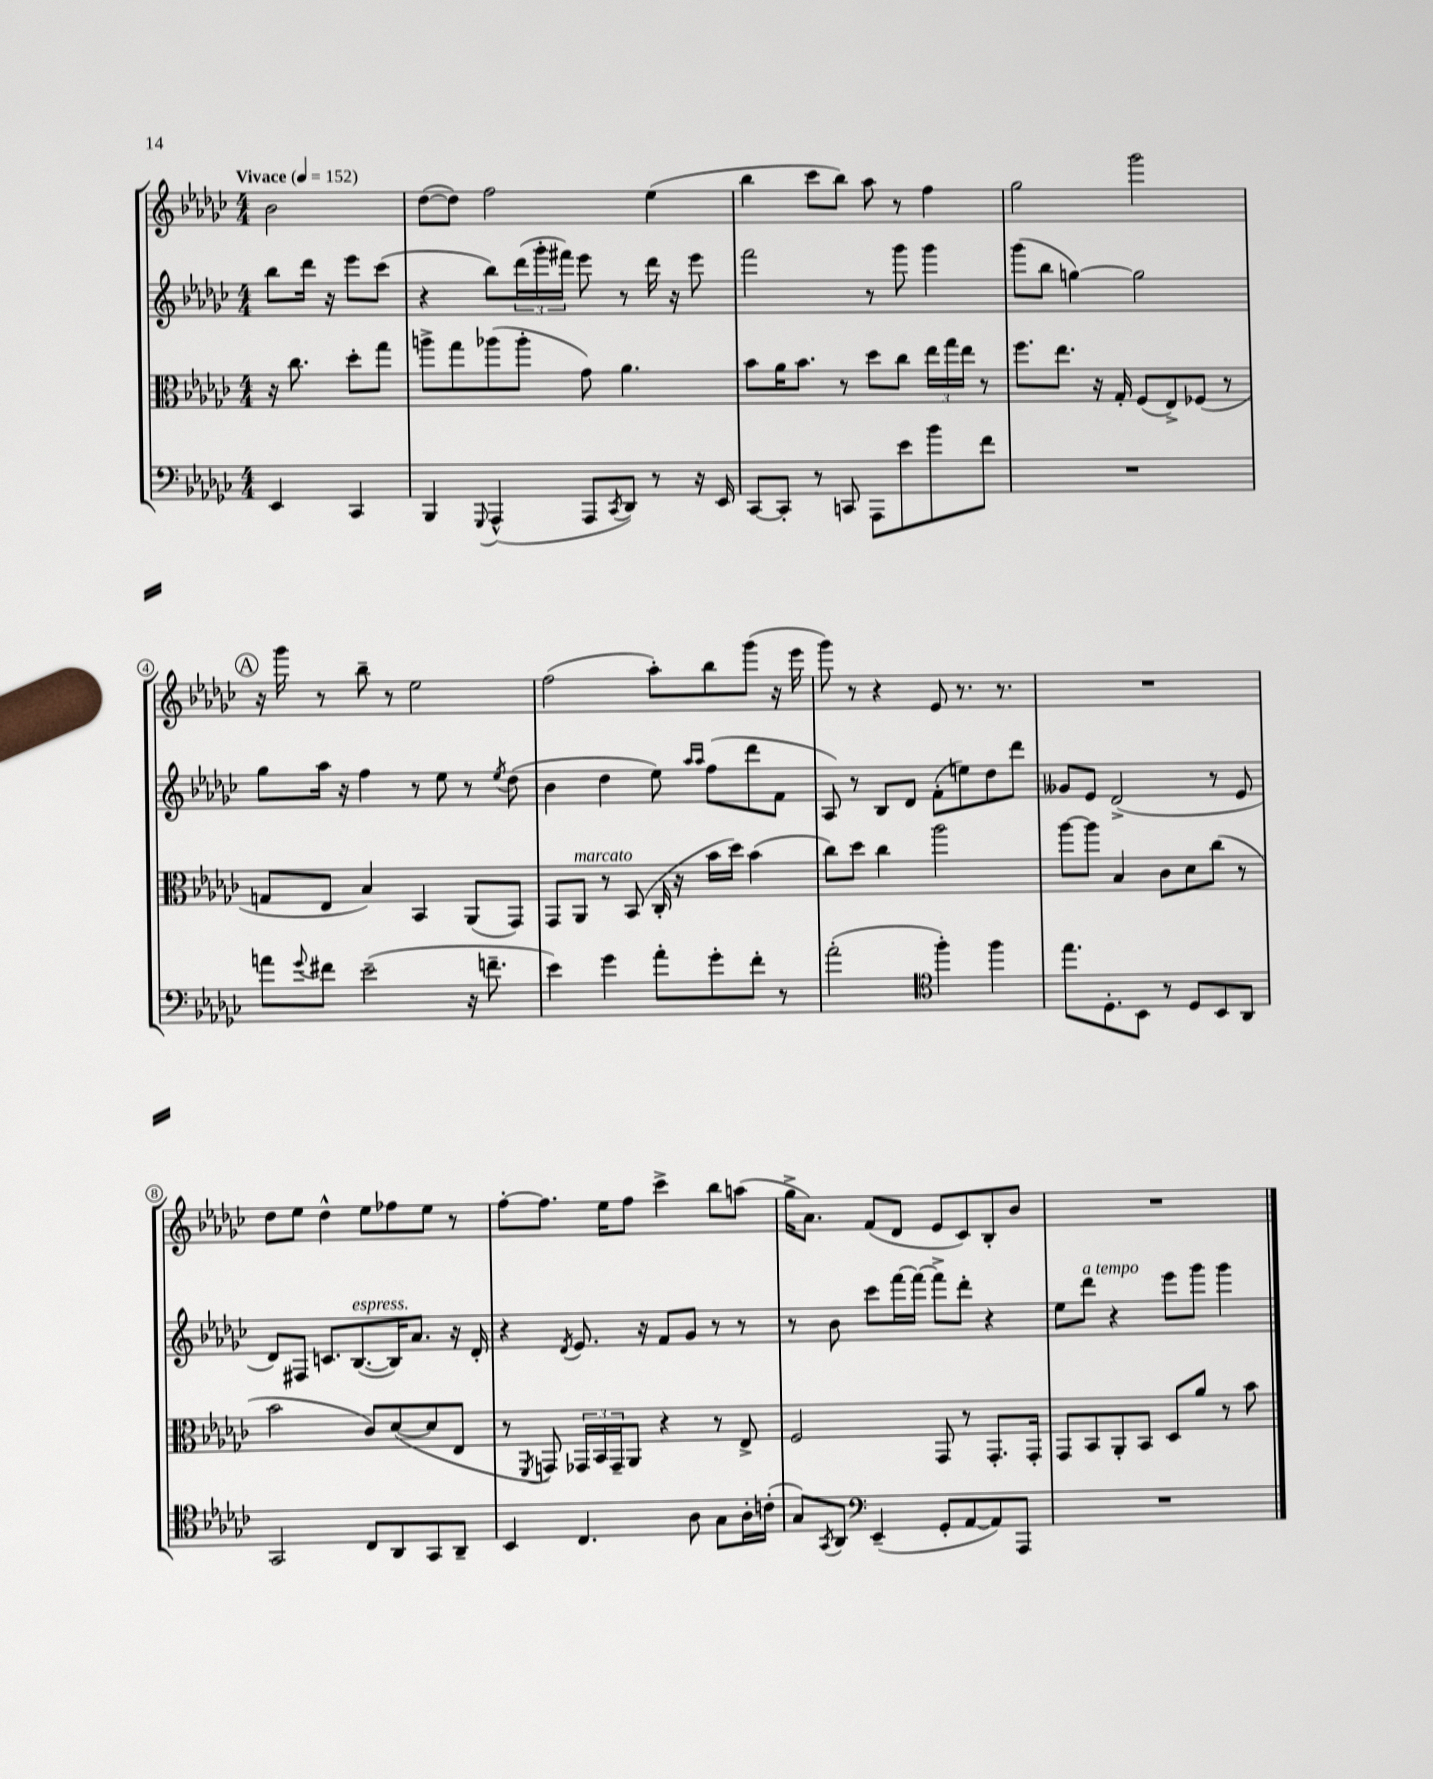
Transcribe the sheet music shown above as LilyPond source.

<<
\new StaffGroup <<
\new Staff = "s0" {
    \clef treble \key ges \major \numericTimeSignature \time 4/4 \partial 2 \tempo "Vivace" 4 = 152
    bes'2 |
    des''8~( des''8) f''2 ees''4( |
    bes''4 ces'''8 bes''8) aes''8 r8 f''4 |
    ges''2 ges'''2 |
    \mark \markup { \circle "A" } r16 ges'''16 r8 bes''8-- r8 ees''2 |
    f''2( aes''8-.) bes''8 ges'''8( r16 ees'''16 |
    ges'''8) r8 r4 ees'8 r8. r8. |
    R1 |
    des''8 ees''8 des''4-^ ees''8 fes''8 ees''8 r8 |
    f''8~-. f''8. ees''16 f''8 ces'''4-> bes''8 a''8( |
    ges''16-> aes'8.) f'8( des'8 ees'8 ces'8) bes8-. bes'8 |
    R1 \bar "|." |
}
\new Staff = "s1" {
    \clef treble \key ges \major \numericTimeSignature \time 4/4 \partial 2
    bes''8 des'''16 r16 ees'''8 ces'''8( |
    r4 bes''8) \tuplet 3/2 { des'''16( ges'''16-. fis'''16) } ees'''8 r8 des'''16 r16 ees'''8 |
    f'''2 r8 ges'''8 ges'''4 |
    ges'''8( bes''8 g''4~) g''2 |
    \mark \markup { \circle "A" } ges''8 aes''16 r16 f''4 r8 ees''8 r8 \acciaccatura { ees''8 } des''8( |
    bes'4 des''4 ees''8) \grace { aes''16 aes''16 } f''8( des'''8 f'8 |
    aes8) r8 bes8 des'8 f'8-.( e''8) des''8 des'''8 |
    geses'8 ees'8 des'2->( r8 ees'8 |
    des'8) fis8 c'8. bes8.~^\markup { \italic "espress." }( bes16) aes'8. r16 des'16-. |
    r4 \acciaccatura { des'8 } ees'8. r16 f'8 ges'8 r8 r8 |
    r8 bes'8 ces'''8 f'''16~ f'''16~ f'''8-> des'''8-. r4 |
    ees''8 des'''8^\markup { \italic "a tempo" } r4 ees'''8 ges'''8 ges'''4 \bar "|." |
}
\new Staff = "s2" {
    \clef alto \key ges \major \numericTimeSignature \time 4/4 \partial 2
    r16 ces''8. des''8-. ges''8 |
    a''8-> ges''8 aes''8( aes''8-. ges'8) aes'4. |
    bes'8 aes'16 bes'8. r8 des''8 ces''8 \tuplet 3/2 { ees''16 ges''16 ees''16 } r8 |
    f''8. ees''8. r16 ges16-. f8( ees8->) fes8( r8 |
    \mark \markup { \circle "A" } g8 ees8 bes4) bes,4 aes,8( ges,8) |
    ges,8 aes,8^\markup { \italic "marcato" } r8 bes,8( ces16-. r16 bes'16 des''16) bes'4( |
    ces''8) des''8 ces''4 aes''2 |
    aes''8~ aes''8 bes4 ces'8 des'8 ces''8( r8 |
    bes'2 ces'8) des'8~( des'8 ees8 |
    r8 \acciaccatura { f,8 } g,8) \tuplet 3/2 { ges,16 bes,16 ges,16-- } aes,8 r4 r8 ees8-> |
    f2 ges,8 r8 ges,8.-. ges,16-. |
    ges,8 bes,8 aes,8-. bes,8 des8 aes'8 r8 bes'8 \bar "|." |
}
\new Staff = "s3" {
    \clef bass \key ges \major \numericTimeSignature \time 4/4 \partial 2
    ees,4 ces,4 |
    bes,,4 \appoggiatura { ges,,8 } aes,,4-^( aes,,8 \acciaccatura { ces,8 } des,8) r8 r16 ees,16 |
    ces,8~ ces,8-. r8 c,8 aes,,8 ees'8 bes'8 f'8 |
    R1 |
    \mark \markup { \circle "A" } a'8 \appoggiatura { ges'8 } fis'8 ees'2--( r16 f'8.-- |
    ees'4) ges'4 aes'8-. ges'8-. f'8-. r8 |
    aes'2-.( \clef tenor f''4-.) f''4 |
    ees''8. des8.-. bes,8 r8 des8 bes,8 aes,8 |
    ges,2 ces8 aes,8 ges,8 aes,8-- |
    bes,4 ces4. aes8 ges8 aes16-. c'16-.( |
    ges8) \acciaccatura { ges,8 } aes,8 \clef bass ees,4--( ges,8-. aes,8~ aes,8) aes,,8 |
    R1 \bar "|." |
}
>>
>>
\layout { \context { \Score \override BarNumber.stencil = #(make-stencil-circler 0.1 0.3 ly:text-interface::print) } }
